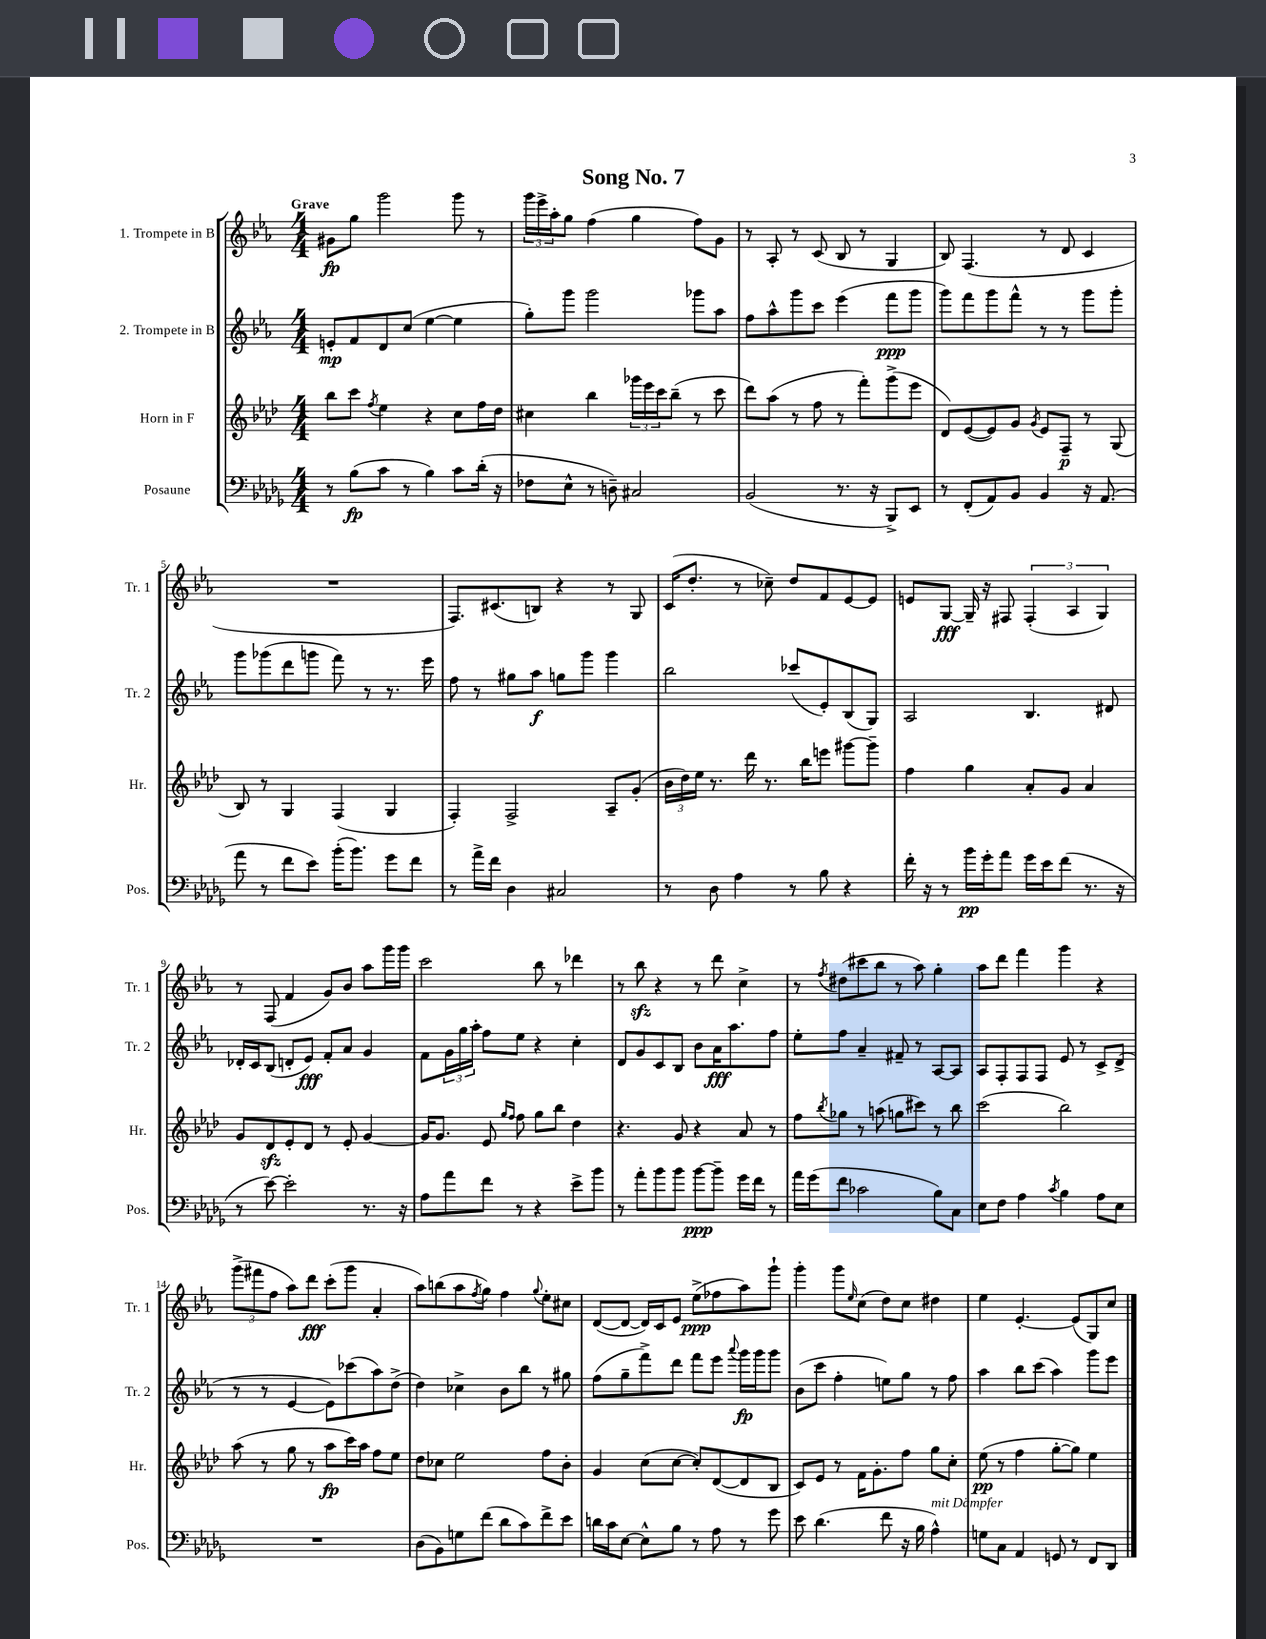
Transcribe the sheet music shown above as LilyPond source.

\header { title = "Song No. 7" }
<<
\new StaffGroup <<
\new Staff = "s0" \with { instrumentName = "1. Trompete in B" shortInstrumentName = "Tr. 1" } {
    \clef treble \key ees \major \numericTimeSignature \time 4/4 \tempo "Grave"
    gis'8\fp g''8 g'''2 g'''8 r8 |
    \tuplet 3/2 { g'''16 ees'''16-> aes''16-. } g''8 f''4( g''4 f''8) g'8 |
    r8 aes8-. r8 c'8( bes8 r8 g4 |
    bes8) f4.( r8 d'8 c'4 |
    R1 |
    f8.) cis'8.( b8) r4 r8 g8 |
    c'16( d''8.-. r8 ces''8--) d''8 f'8 ees'8~ ees'8 |
    e'8 g8~\fff g16-- r16 fis8 \tuplet 3/2 { fis4-.( aes4 g4) } |
    r8 f8( f'4 g'8) bes'8 aes''8 g'''16 g'''16 |
    c'''2 bes''8 r8 des'''4 |
    r8 bes''8\sfz r4 r8 d'''8 c''4-> |
    r8 \acciaccatura { f''8 } dis''8( cis'''8 bes''8 r8 aes''8) g''4-. |
    aes''8 d'''8 f'''4 g'''4 r4 |
    \tuplet 3/2 { g'''8->( fis'''8 f''8 } aes''8) d'''8\fff c'''8-.( g'''8 aes'4-. |
    aes''8) b''8( aes''8 \acciaccatura { f''8 } g''8) f''4 \appoggiatura { g''8 } ees''8-. cis''8 |
    d'8~( d'8~ d'16) c'16 ees'8 ees''8->\ppp( fes''8 aes''8) g'''8-! |
    g'''4-. g'''8 \grace { ees''16 } c''8( d''8) c''8 dis''4 |
    ees''4 ees'4.~-. ees'8( g8) c''8 \bar "|." |
}
\new Staff = "s1" \with { instrumentName = "2. Trompete in B" shortInstrumentName = "Tr. 2" } {
    \clef treble \key ees \major \numericTimeSignature \time 4/4
    e'8-.\mp f'8 d'8 c''8( ees''4~ ees''4 |
    g''8-.) g'''8 g'''2 ges'''8 aes''8 |
    f''8 aes''8-^ g'''8 c'''8 ees'''4( f'''8\ppp g'''8 |
    g'''8) f'''8 g'''8 f'''8-^ r8 r8 g'''8 g'''8-. |
    g'''8 ges'''8( d'''8 g'''8 f'''8) r8 r8. ees'''16 |
    f''8 r8 gis''8 aes''8\f g''8 g'''8 g'''4 |
    bes''2 ces'''8( ees'8-.) bes8( g8) |
    aes2 bes4. dis'8 |
    des'16-. c'16 bes8( d'8-. ees'8\fff) f'8-. aes'8 g'4 |
    f'8 \tuplet 3/2 { g'16 g''16 aes''16-. } f''8 ees''8 r4 c''4-. |
    d'8 g'8 c'8 bes8 bes'8 aes'16\fff aes''8. f''8 |
    ees''8-. f''8 aes'4-- fis'8-- r8 aes8~ aes8 |
    aes8 f8-. f8 f8 ees'8 r8 c'8-> d'8->( |
    r8 r8 ees'4~ ees'8) ces'''8( aes''8) d''8->( |
    d''4) ces''4-> bes'8 bes''8 r8 gis''8 |
    f''8( g''8-- f'''8->) d'''8 f'''8 ees'''8 \appoggiatura { aes'''8 } g'''16\fp g'''16 g'''8 |
    bes'8( c'''8 f''4-. e''8) g''8 r8 f''8 |
    aes''4 bes''8 c'''8( aes''4) g'''8 ees'''8 \bar "|." |
}
\new Staff = "s2" \with { instrumentName = "Horn in F" shortInstrumentName = "Hr." } {
    \clef treble \key aes \major \numericTimeSignature \time 4/4
    bes''8 c'''8 \acciaccatura { f''8 } ees''4 r4 c''8 f''16 des''16 |
    cis''4 bes''4 \tuplet 3/2 { ges'''16 ees'''16 c'''16 } bes''8--( r8 c'''8 |
    des'''8) aes''8( r8 f''8 r8 f'''8-.) g'''8->( ees'''8 |
    des'8) ees'8~( ees'8) g'8 \acciaccatura { g'8 } ees'8 f8--\p r8 g8( |
    bes8) r8 g4 f4( g4 |
    f4-.) f2-> aes8-- g'8-.( |
    \tuplet 3/2 { bes'16 des''16) ees''16 } r8. des'''16 r8. bes''16 e'''8 gis'''8~ gis'''8-- |
    f''4 g''4 aes'8-. g'8 aes'4 |
    g'8 des'8\sfz ees'8-. des'8 r8 ees'8-. g'4~ |
    g'16 g'8. ees'8 \grace { g''16 f''16 } f''8 g''8 bes''8 des''4 |
    r4. g'8 r4 aes'8 r8 |
    f''8 \acciaccatura { bes''8 } ges''8 r8 a''8( g''8 cis'''8) r8 bes''8 |
    c'''2( bes''2) |
    aes''8( r8 g''8 r8 aes''8\fp c'''16) aes''16 f''8 ees''8 |
    des''8 ces''8 ees''2 f''8 bes'8-. |
    g'4 c''8( c''8~ c''8-.) des'8~( des'8 bes8 |
    c'8) ees'8 r8 f'16 g'8.-. f''8 g''8 c''8-. |
    ees''8\pp( r8 f''4 g''8~-. g''8) ees''4 \bar "|." |
}
\new Staff = "s3" \with { instrumentName = "Posaune" shortInstrumentName = "Pos." } {
    \clef bass \key des \major \numericTimeSignature \time 4/4
    r8 bes8\fp( c'8 r8 bes4) c'8 des'16-.( r16 |
    fes8 ees8-^ r8 d8--) cis2 |
    bes,2( r8. r16 bes,,8->) ees,8 |
    r8 f,8-.( aes,8) bes,8 bes,4 r16 aes,8.( |
    aes'8 r8 f'8 ees'8) bes'16-.( bes'8.) ges'8 f'8 |
    r8 aes'16-> f'16 des4 cis2 |
    r8 des8 aes4 r8 bes8 r4 |
    f'16-. r16 r8 bes'16\pp ges'16-. aes'8 ges'16 ees'16 f'8( r8. r16 |
    r8 ees'8~) ees'2-. r8. r16 |
    aes8 aes'8 f'8 r8 r4 ees'8-> bes'8 |
    r8 aes'8-. bes'8 bes'8 bes'8~\ppp bes'8-- ges'16 f'16 r8 |
    aes'16 ges'16( f'8 ces'2 bes8) c8 |
    ees8 f8 aes4 \acciaccatura { c'8 } bes4 aes8 ees8 |
    R1 |
    des8( bes,8) g8 f'8( des'8 c'8) f'8-> ees'8 |
    d'16 c'16 ees8~ ees8-^ bes8 r8 aes8 r8 ges'8 |
    ees'8 des'4.( f'8 r16 bes16 aes4-^^\markup { \italic "mit Dämpfer" }) |
    g8 c8 aes,4 g,8 r8 f,8 des,8 \bar "|." |
}
>>
>>
